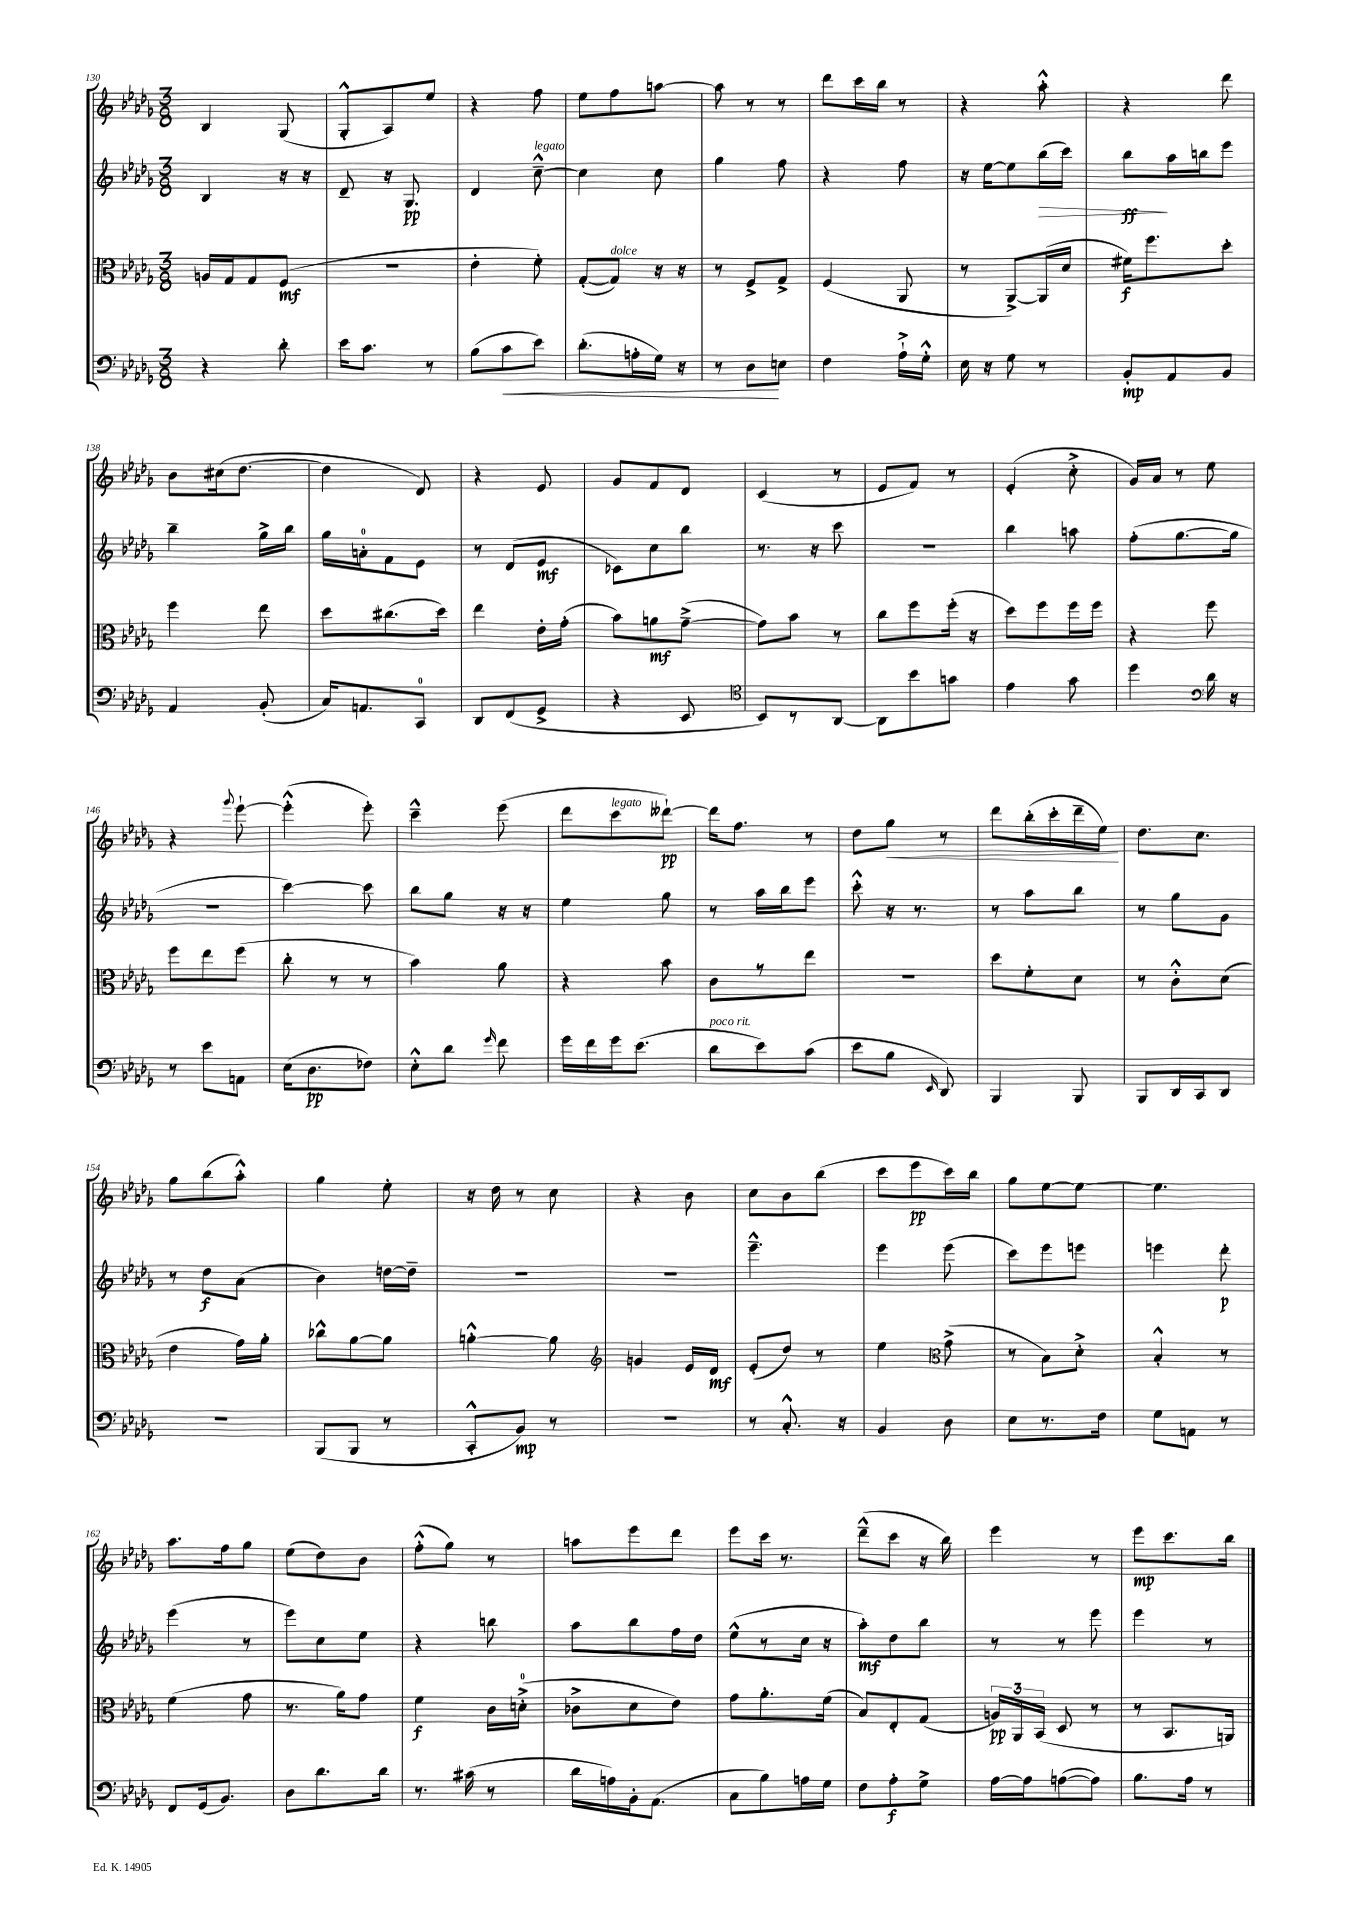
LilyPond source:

<<
\new StaffGroup <<
\new Staff = "s0" {
    \clef treble \key des \major \numericTimeSignature \time 3/8
    \autoBeamOff bes4 ges8( |
    ges8[-.-^ aes8) ees''8] |
    r4 f''8 |
    ees''8[ f''8 a''8]~ |
    a''8 r8 r8 |
    des'''8[ c'''16 bes''16] r8 |
    r4 aes''8-.-^ |
    r4 des'''8 |
    bes'8[ cis''16( des''8.]~ |
    des''4 des'8) |
    r4 ees'8 |
    ges'8[ f'8 des'8] |
    c'4( r8 |
    ees'8[ f'8]) r8 |
    ees'4-.( c''8-.-> |
    ges'16[) aes'16] r8 ees''8 |
    r4 \appoggiatura { ges'''8 } ees'''8~-! |
    ees'''4-.-^( ees'''8-.) |
    c'''4---^ ees'''8( |
    des'''8[ c'''8^\markup { \italic "legato" } deses'''8]~-!\pp) |
    deses'''16[ f''8.] r8 |
    des''8[ ges''8]\< r8 |
    des'''8[ bes''16-.( c'''16-. des'''16-- ees''16]\!) |
    des''8.[ c''8.] |
    ges''8[ bes''8( aes''8]-.-^) |
    ges''4 ees''8-. |
    r16 des''16 r8 c''8 |
    r4 bes'8 |
    c''8[ bes'8 bes''8]( |
    c'''8[ ees'''8\pp c'''16) bes''16] |
    ges''8[ ees''8~ ees''8]~ |
    ees''4. |
    aes''8.[ f''16 ges''8] |
    ees''8[( des''8) bes'8] |
    f''8[-.-^( ges''8]) r8 |
    a''8[ ees'''8 des'''8] |
    ees'''8[ c'''16] r8. |
    des'''8[---^( c'''8] r16 bes''16) |
    ees'''4 r8 |
    ees'''8[\mp c'''8. bes''16] \bar "|." |
}
\new Staff = "s1" {
    \clef treble \key des \major \numericTimeSignature \time 3/8
    \autoBeamOff bes4 r16 r16 |
    des'8-- r16 ges8.\pp |
    des'4 c''8~---^^\markup { \italic "legato" } |
    c''4 c''8 |
    ges''4 f''8 |
    r4 f''8 |
    r16 ees''16[~ ees''8 bes''16\>( c'''16]) |
    bes''8[\ff\! aes''16 b''16 ees'''8] |
    bes''4-- ges''16[-> bes''16] |
    ges''16[ a'16-0-. f'8 ees'8] |
    r8 des'8[( ees'8]\mf |
    ces'8[) c''8 bes''8] |
    r8. r16 c'''8 |
    R4. |
    bes''4 a''8 |
    f''8[-.( ges''8.~ ges''16] |
    R4. |
    c'''4~) c'''8 |
    bes''8[ ges''8] r16 r16 |
    ees''4 ges''8 |
    r8 aes''16[ bes''16 ees'''8] |
    c'''8-.-^ r16 r8. |
    r8 aes''8[ bes''8] |
    r8 ges''8[ ges'8] |
    r8 des''8[\f aes'8]( |
    bes'4) d''16[~ d''16]-- |
    R4. |
    R4. |
    ees'''4.---^ |
    ees'''4 ees'''8( |
    c'''8[) ees'''8 e'''8] |
    e'''4 des'''8-.\p |
    ees'''4( r8 |
    ees'''8[) c''8 ees''8] |
    r4 b''8 |
    aes''8[ bes''8 f''16 des''16] |
    ees''8[-^( r8 c''16] r16 |
    aes''8[-.\mf) des''8 bes''8] |
    r8 r8 ees'''8 |
    ees'''4 r8 \bar "|." |
}
\new Staff = "s2" {
    \clef alto \key des \major \numericTimeSignature \time 3/8
    \autoBeamOff a16[ ges16 ges8 f8]\mf( |
    R4. |
    ees'4-. f'8-.) |
    ges8[~-.( ges8]^\markup { \italic "dolce" }) r16 r16 |
    r8 f8[-> ges8]-> |
    f4( aes,8 |
    r8 aes,8[~->) aes,16( des'16] |
    fis'16[\f) f''8. des''8]-. |
    f''4 ees''8 |
    des''8[ cis''8.( des''16]) |
    ees''4 ees'16[-. ges'16]-.( |
    bes'8[) a'8\mf ges'8]~--->( |
    ges'8[) bes'8] r8 |
    c''8[ f''8 f''16]-.( r16 |
    des''8[) f''8 f''16 f''16] |
    r4 f''8 |
    f''8[ ees''8 f''8]( |
    c''8-. r8 r8 |
    bes'4) aes'8 |
    r4 bes'8 |
    c'8[ r8 ees''8] |
    R4. |
    des''8[ f'8-. des'8] |
    r8 c'8[-.-^ des'8]( |
    ees'4 ges'16[) aes'16]-. |
    ces''8[-^ aes'8~ aes'8] |
    a'4~-.-^ a'8 |
    \clef treble g'4 ees'16[ des'16]\mf |
    ees'8[-.( des''8]) r8 |
    ees''4 \clef alto ges'8->( |
    r8 bes8[) des'8]-.-> |
    bes4-.-^ r8 |
    f'4( ges'8 |
    r8. aes'16[) ges'8] |
    f'4\f c'16[ d'16]-0-.->( |
    ces'8[-> des'8 ees'8]) |
    ges'8[ aes'8.-. f'16]( |
    bes8[) ees8-. ges8]( |
    \tuplet 3/2 { a16[\pp) aes,16 bes,16]( } des8 r8 |
    r8 bes,8.[ a,16]) \bar "|." |
}
\new Staff = "s3" {
    \clef bass \key des \major \numericTimeSignature \time 3/8
    \autoBeamOff r4 des'8-. |
    ees'16[ c'8.] r8 |
    bes8[( c'8\< ees'8]) |
    des'8.[-.( a16-. ges16]) r16 |
    r8 des8[\! e8] |
    f4 aes16[-!-> ges16]-.-^ |
    ees16 r16 ges8 r8 |
    bes,8[-.\mp aes,8 bes,8] |
    aes,4 bes,8-.( |
    c16[) a,8. c,8]-0 |
    des,8[ f,8( ges,8]-> |
    r4 ees,8 |
    \clef tenor bes,8[) r8 aes,8]~ |
    aes,8[ bes'8 g'8] |
    ees'4 ges'8 |
    des''4 \clef bass des'16 r16 |
    r8 ees'8[ a,8] |
    ees16[( des8.\pp fes8]) |
    ees8[-.-^ des'8] \grace { ges'16 } f'8 |
    ges'16[ f'16 ges'16 ees'8.]( |
    des'8[^\markup { \italic "poco rit." } ees'8) c'8]( |
    ees'8[ bes8] \grace { ees,16 } des,8) |
    bes,,4 bes,,8 |
    bes,,8[ des,16 c,16 des,8] |
    R4. |
    bes,,8[( bes,,8] r8 |
    c,8[-.-^ bes,8]\mp) r8 |
    R4. |
    r8 c8.-.-^ r16 |
    bes,4 des8 |
    ees8[ r8. f16] |
    ges8[ a,8] r8 |
    f,8[ ges,16( bes,8.]) |
    des8[ des'8. des'16] |
    r8. cis'16( r8 |
    des'16[ a16) bes,16-. aes,8.]( |
    c8[ bes8) a16 ges16] |
    f8[ aes8-.\f ges8]-> |
    aes16[~ aes16 a8~( a8]) |
    bes8.[ aes16] r8 \bar "|." |
}
>>
>>
\layout { \context { \Score currentBarNumber = #130 } }
